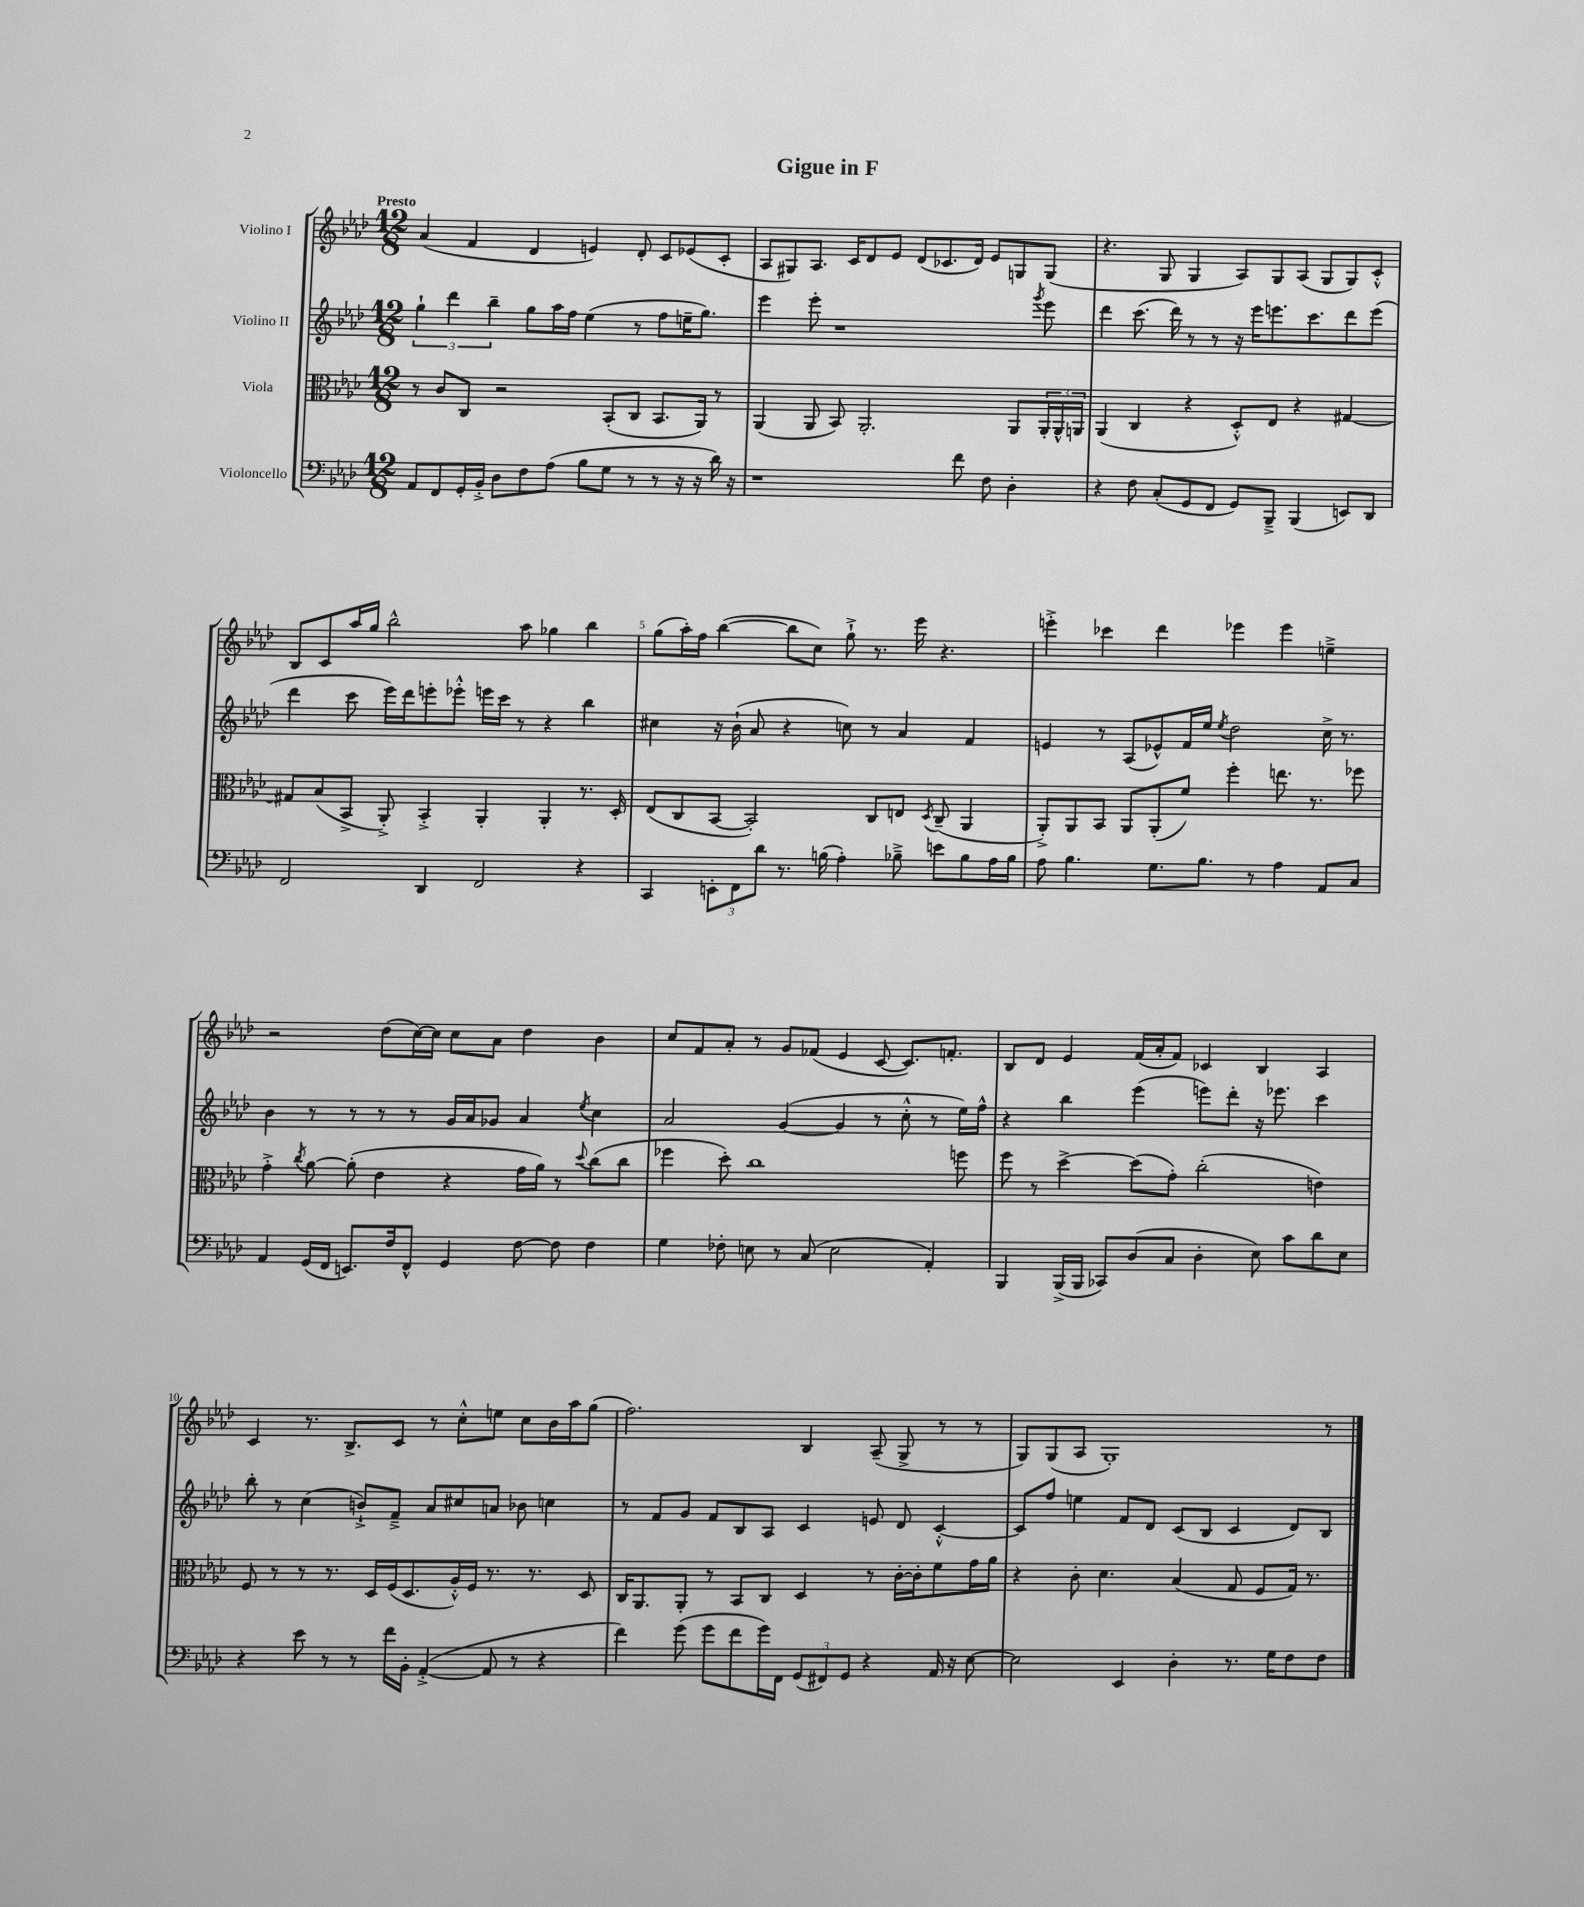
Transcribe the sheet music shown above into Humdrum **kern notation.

**kern	**kern	**kern	**kern
*part4	*part3	*part2	*part1
*staff4	*staff3	*staff2	*staff1
*I"Violoncello	*I"Viola	*I"Violino II	*I"Violino I
*clefF4	*clefC3	*clefG2	*clefG2
*k[b-e-a-d-]	*k[b-e-a-d-]	*k[b-e-a-d-]	*k[b-e-a-d-]
*M12/8	*M12/8	*M12/8	*M12/8
=1	=1	=1	=1
!	!	!	!LO:TX:a:B:t=Presto
8AA-/L	8r	6gg`\	(4a-/
8FF/	8c/L	.	.
.	.	6ddd-\	.
16GG'/L	8C/J	.	4f/
16BB-'^/JJ	.	.	.
.	.	6bb-~\	.
8D-\L	2r	.	.
8F\	.	8gg\L	4d-/
(8A-\J	.	16aa-\L	.
.	.	16ff\JJ	.
8B-\L	.	(4ee-\	4en/)
8G\J	(8BB-'/L	.	.
8r	8C/J	8r	8d-'/
8r	8.BB-/L	8ff\L	8c/L
16r	.	16een~\K	(8e-X/
16r	16AA-/Jk)	8.gg\J)	.
16d-\)	8r	.	8c'/J
16r	.	.	.
=2	=2	=2	=2
1r	(4AA-/	4eee-\	8A-/L
.	.	.	8G#X/)
.	8AA-/	8eee-'\	8.A-/J
.	8BB-/)	1r	.
.	.	.	16c/KL
.	2.AA-'/	.	8d-/
.	.	.	8e-/J
.	.	.	(8d-/L
.	.	.	8.c-X/
8f\	.	.	.
.	.	.	16d-/Jk)
8F\	.	.	8e-/L
4D-'\	8AA-/L	.	8Gn/
.	.	8qggg/	.
.	24AA-'/L	8eee-\	(8G/J
.	24AA-^^/	.	.
.	24AAn/JJ	.	.
=3	=3	=3	=3
4r	(4AA-/	4ddd-\	4.r
8F\	4C/	(8.ccc\	.
(8C'/L	.	.	8G/
.	.	16ddd-\)	.
8GG/	4r	8r	4G/
8FF/J	.	8r	.
8GG/L)	8D-'^^/L)	16r	8A-/L)
.	.	16eee-\KL	.
8BBB-~^/J	8E-/J	8.eeen\	8G/
(4BBB-/	4r	.	(8A-/J
.	.	8.ccc\	.
.	.	.	8G/L
8EEn/L)	[4G#X/	8ddd-\	8G/)
8DD-/J	.	(8eee\J	8c'^^/J
!!LO:LB:g=z
=4	=4	=4	=4
2FF/	8G#X/L]	4ddd-\	8B-/L
.	(8B-/	.	8c/
.	8BB-^/J	8ccc\	16aa-/L
.	.	.	16gg/JJ
.	8AA-'^/)	16eee-\LL)	2bb-^^\
.	.	16ddd-\J	.
4DD-/	4BB-'^/	8eeen'\	.
.	.	8eee-X'^^\J	.
2FF/	4AA-'/	16eeen\LL	.
.	.	16ccc\JJ	.
.	.	8r	8aa-\
.	4AA-'/	4r	4gg-X\
4r	8.r	4bb-\	4bb-\
.	16D-'/	.	.
=5	=5	=5	=5
4CC/	(8E-/L	4cc#X\	(8gg\L
.	8C/	.	16aa-'\L)
.	.	.	16ff\JJ
12EEn'\L	[8BB-/J	16r	([4bb-\
.	.	(16b-`\	.
12FF\	.	.	.
.	2BB-'/])	8a-/	.
12d-\J	.	.	.
8.r	.	4r	8bb-\L]
.	.	.	8cc\J)
(16Bn\	.	.	.
4A-'\)	.	8ccn\)	8gg`^\
.	8C/L	8r	8.r
8B-X~^\	8En/J	4a-/	.
.	.	.	16eee-\
.	8qD-/	.	.
8en\L	(8C~/	.	4.r
8B-\	4AA-/	4f/	.
16A-\L	.	.	.
16B-\JJ	.	.	.
=6	=6	=6	=6
8A-\	8AA-'^/L)	4en/	4eeen'^\
4.B-\	8AA-/	.	.
.	8BB-/J	8r	4ccc-X\
.	8AA-/L	(8A-/L	.
8.G\L	(8AA-'/	8e-X^^/)	4ddd-\
.	8f/J)	16f/L	.
8.B-\J	.	16ee-/JJ	.
.	.	8qee-/	.
.	4ff'\	2dd-\	4eee-X\
8r	.	.	.
4A-\	8.een\	.	4eee-\
.	8.r	.	.
8AA-/L	.	16cc^\	4een~^\
.	.	8.r	.
8C/J	8ff-X\	.	.
!!LO:LB:g=z
=7	=7	=7	=7
4AA-/	4g'^\	4b-\	2r
.	8qcc/	.	.
(16GG/LL	[8a-\	8r	.
16FF/JJ	.	.	.
8.EEn/L)	(8a-'\]	8r	.
.	4e-\	8r	(8dd-\L
16F/k	.	.	.
8FF^^/J	.	8r	[16cc\L)
.	.	.	16cc\JJ]
4GG/	4r	16g/LL	8cc\L
.	.	16a-/J	.
.	.	8g-X/J	8a-\J
[8F\	16g\LL	4a-/	4dd-\
.	16a-\JJ)	.	.
8F\]	8r	.	.
.	8qqdd-/	8qee-/	.
4F\	(8cc\L	4cc\	4b-\
.	8cc\J	.	.
=8	=8	=8	=8
4G\	4ff-X\	2a-/	8cc/L
.	.	.	8f/
8F-X'\	8dd-'\)	.	8a-'/J
8En\	1cc	.	8r
8r	.	([4g/	8g/L
(8C/	.	.	(8f-X/J
2E\	.	4g/]	4e-/
.	.	8r	[8c/
.	.	8cc'^^\	8.c/L])
4AA-'/)	.	8r	.
.	.	.	8.fn'/J
.	8ffn\	16ee-\LL)	.
.	.	16ff^^\JJ	.
=9	=9	=9	=9
4BBB-/	8ff\	4r	8B-/L
.	8r	.	8d-/J
(16BBB-^/LL	[4dd-^\	4bb-\	4e-/
16BBB-/JJ	.	.	.
8CC-X/L)	.	.	.
(8D-/	(8dd-\L]	(4eee-\	(16f/LL
.	.	.	16a-'/J
8C/J	8g'\J)	.	8f/J)
4D-'\	(2cc'\	8eeen\L)	4c-X/
.	.	8ddd-'\J	.
8E-\)	.	16r	4B-/
.	.	8.eee-X\	.
8c\L	.	.	.
8d-\	4en\)	4ccc\	4A-/
8E-\J	.	.	.
!!LO:LB:g=z
=10	=10	=10	=10
4r	8F/	8bb-'\	4c/
.	8r	8r	.
8e-\	8r	(4cc\	8.r
8r	8.r	.	.
.	.	.	8.B-^/L
8r	.	8bn`^/L)	.
.	16D-/LL	.	.
16f\LL	(16F/J	8f~^/J	8c/J
16BB-'\JJ	8.D-/	.	.
([4AA-'^/	.	8a-/L	8r
.	16A-'^^/L)	8cc#X/	8cc'^^\L
.	16F/JJ	.	.
8AA-/]	8.r	8an/J	8een\J
8r	.	8b-X\	8cc\L
.	8.r	.	.
4r	.	4ccn\	16b-\L
.	.	.	16aa-\J
.	8D-/	.	(8gg\J
=11	=11	=11	=11
4f\)	16C/KL	8r	2.ff\)
.	8.AA-/	.	.
.	.	8f/L	.
(8g\	8AA-'/J	8g/J	.
8g\L	8r	8f/L	.
8f\	8BB-/L	8B-/	.
16g\L)	8C/J	8A-/J	.
16FF\JJ	.	.	.
(12GG/L	4D-/	4c/	4B-/
12FF#X/)	.	.	.
12GG/J	.	.	.
4r	8r	8en/	(8A-~/
.	[16c'\LL	8d-/	8G^/
.	16c'\J]	.	.
16AA-/	8f\	[4c'^^/	8r
16r	.	.	.
[8E-\	16g\L	.	8r
.	16a-\JJ	.	.
=12	=12	=12	=12
2E-\]	4r	8c/L]	8G/L)
.	.	8ff/J	(8G/
.	8c'\	4een\	8A-/J
.	4.d-\	.	1G')
4EE-/	.	8f/L	.
.	.	8d-/J	.
4D-'\	(4B-/	(8c/L	.
.	.	8B-/J	.
8.r	8G/	4c/	.
.	8F/L	.	.
16G\KL	.	.	.
8F\	16G/Jk)	8d-/L)	.
.	8.r	.	.
8F\J	.	8B-/J	8r
==	==	==	==
*-	*-	*-	*-
